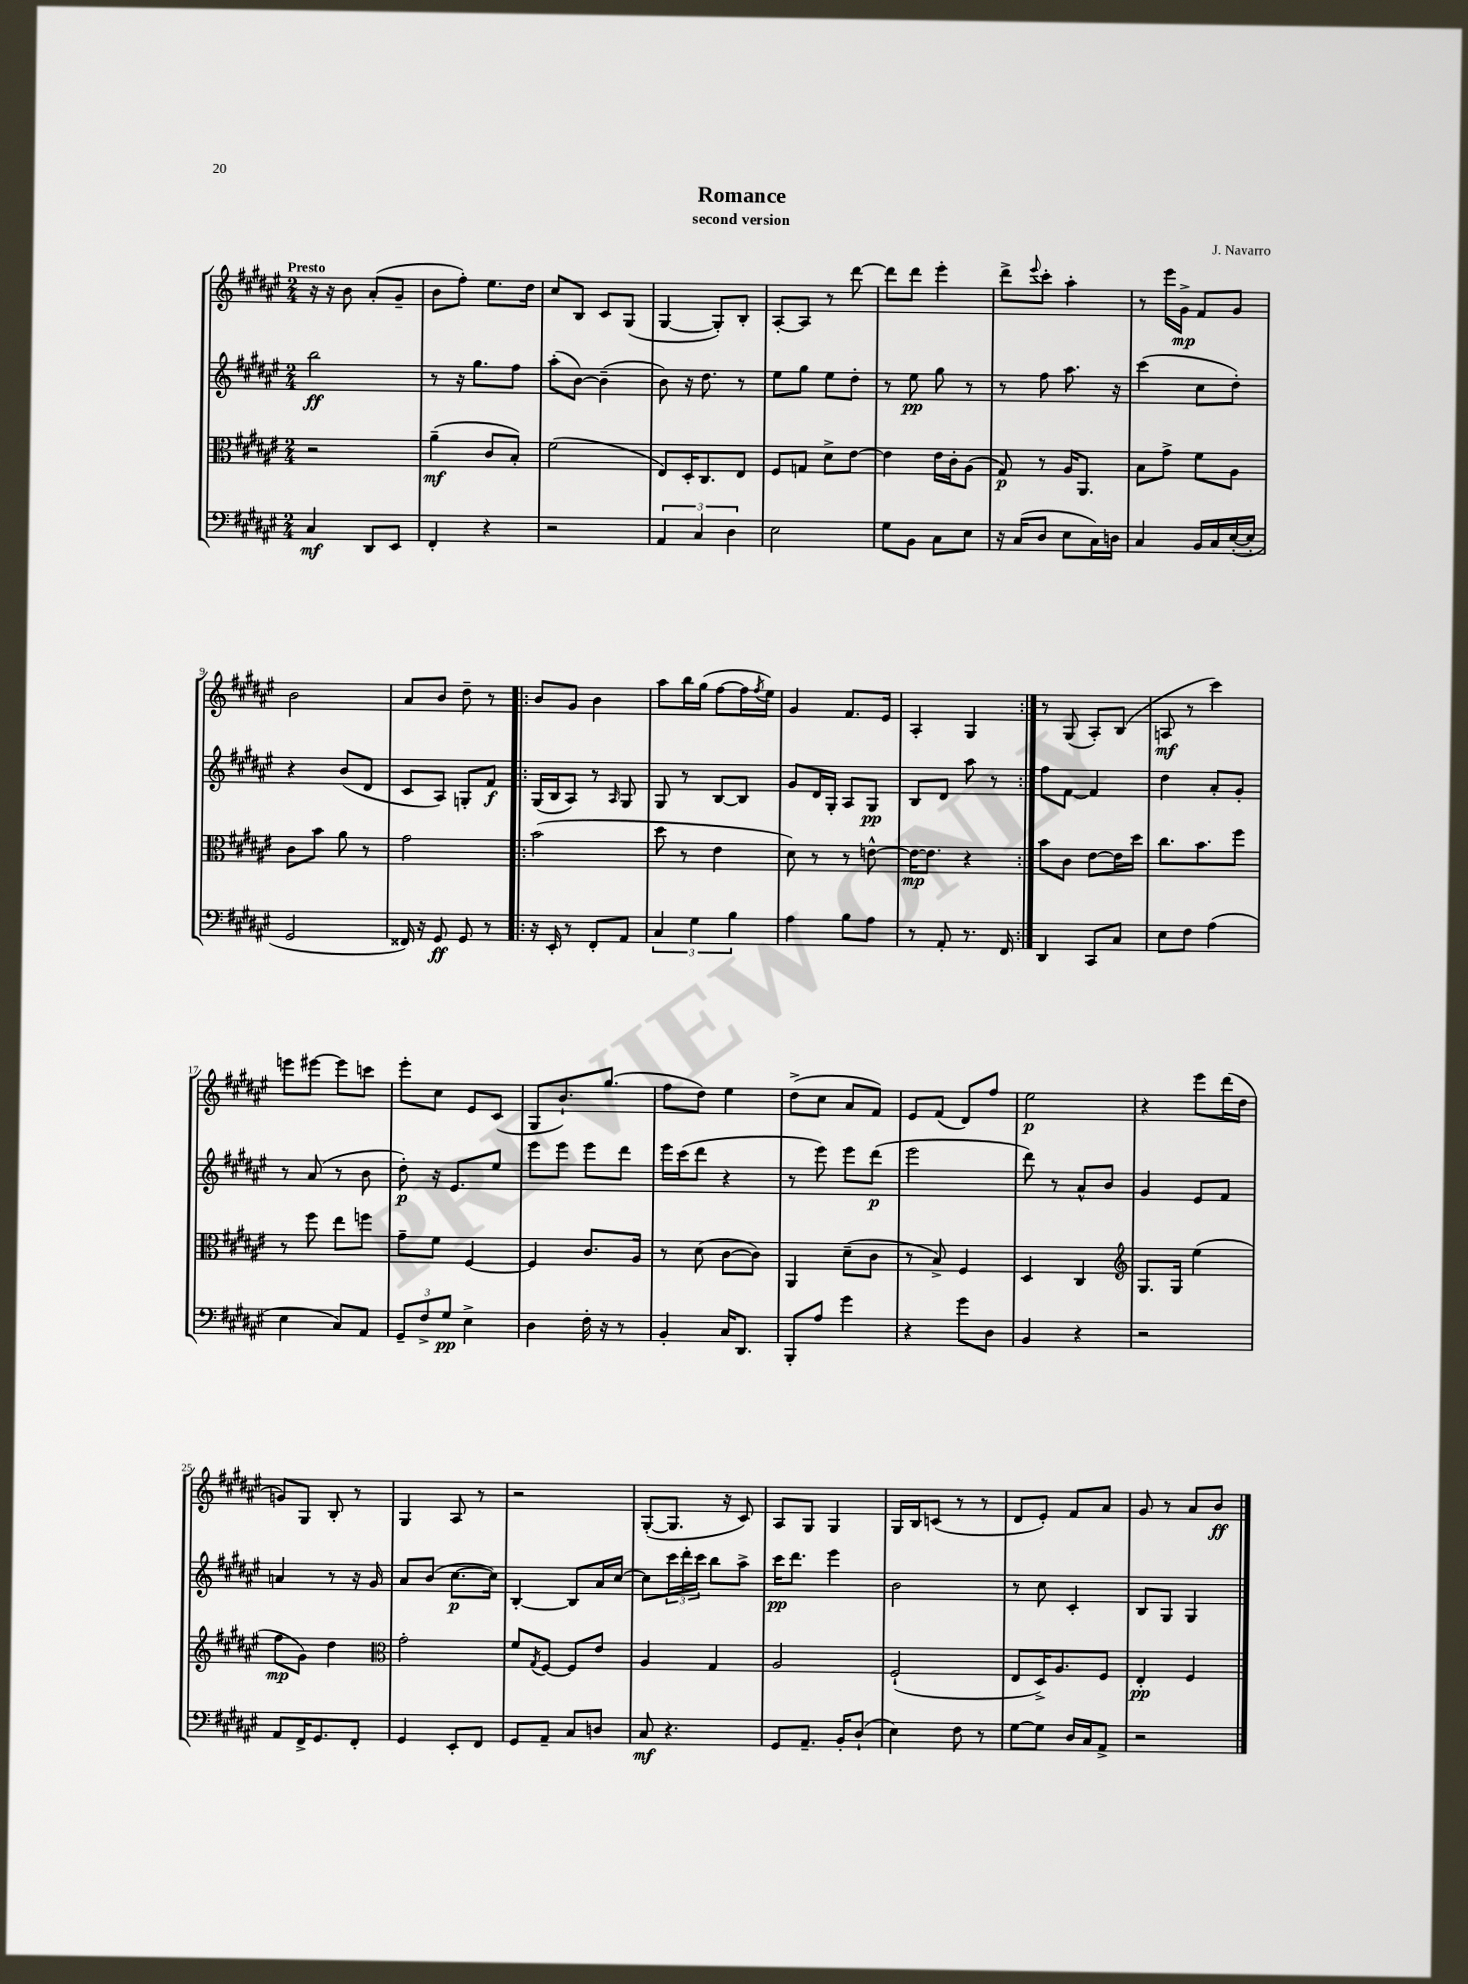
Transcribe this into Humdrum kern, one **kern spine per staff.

**kern	**kern	**kern	**kern
*staff4	*staff3	*staff2	*staff1
*clefF4	*clefC3	*clefG2	*clefG2
*k[f#c#g#d#a#e#]	*k[f#c#g#d#a#e#]	*k[f#c#g#d#a#e#]	*k[f#c#g#d#a#e#]
*M2/4	*M2/4	*M2/4	*M2/4
4C#	2r	2bb	16r
.	.	.	16r
.	.	.	8b
8DD#	.	.	(8a#'
8EE#	.	.	8g#~
=	=	=	=
4FF#'	(4a#~	8r	8b
.	.	16r	8ff#')
.	.	8.gg#	.
4r	8c#	.	8.ee#
.	8B')	8ff#	.
.	.	.	16dd#
=	=	=	=
2r	(2f#	(8aa#'	8cc#
.	.	[8b)	8B
.	.	(4b~]	8c#
.	.	.	(8G#
=	=	=	=
6AA#	8E#)	8b)	[4G#
.	16D#'	16r	.
6C#	.	.	.
.	8.C#	8.dd#	.
.	.	.	8G#'])
6D#	.	.	.
.	8E#	8r	8B'
=	=	=	=
2E#	8F#	8ee#	[8A#'
.	8G	8gg#	8A#]
.	8d#^	8ee#	8r
.	[8e#	8dd#'	[8ddd#
=	=	=	=
8G#	4e#]	8r	8ddd#]
8BB	.	8ee#	8ddd#
8C#	16e#	8gg#	4eee#'
.	16c#'	.	.
8E#	(8A#	8r	.
=	=	=	=
16r	8G#)	8r	8ddd#^
(16C#	.	.	.
.	.	.	8qqeee#
8D#	8r	8ff#	8ccc#'
8E#	16A#	8.aa#	4aa#'
.	8.AA#	.	.
16C#)	.	.	.
16D	.	16r	.
=	=	=	=
4C#	8B	(4ccc#	8r
.	8g#^	.	16eee#
.	.	.	16g#^
16BB	8f#	8cc#	8f#
16C#	.	.	.
([16E#'	8A#	8dd#')	8g#
16E#']	.	.	.
=	=	=	=
2GG#	8c#	4r	2b
.	8b	.	.
.	8a#	(8b	.
.	8r	8d#	.
=	=	=	=
16FF##)	2g#	8c#	8a#
16r	.	.	.
8GG#	.	8A#)	8b
8GG#	.	8G'	8dd#~
8r	.	8f#	8r
=!|:	=!|:	=!|:	=!|:
16r	(2b	(16G#	8b
16EE#'	.	16B	.
8r	.	8A#)	8g#
8FF#'	.	8r	4b
.	.	16qqA#	.
8AA#	.	8G#	.
=	=	=	=
6C#	8dd#	8G#	8aa#
.	8r	8r	16bb
6G#	.	.	.
.	.	.	(16gg#
.	4e#	[8B	[8ff#
6B	.	.	.
.	.	8B]	16ff#]
.	.	.	8qff#
.	.	.	16ee#)
=	=	=	=
4A#	8d#)	8g#	4g#
.	8r	16d#	.
.	.	16G#'	.
8B	8r	8A#	8.f#
8A#	[8e^^	8G#	.
.	.	.	16e#
=	=	=	=
8r	16e_	8B	4A#'
.	8.e]	.	.
8AA#'	.	8d#	.
8.r	4r	8aa#	4G#
.	.	8r	.
16FF#	.	.	.
=:|!	=:|!	=:|!	=:|!
4DD#	8b	8ff#	8r
.	8c#	[8f#	(8G#
8CC#	[8e#	4f#]	8A#')
8C#	16e#]	.	(8B
.	16dd#	.	.
=	=	=	=
8E#	8.cc#	4dd#	8A
8F#	.	.	8r
.	8.b	.	.
(4A#	.	8a#'	4ccc#)
.	8ff#	8g#'	.
=	=	=	=
4E#	8r	8r	8eee
.	8ff#	(8a#	[8eee#
8C#)	8ee#	8r	8eee#]
8AA#	8ff	8b	8ccc
=	=	=	=
12GG#~	8g#~	8dd#')	8eee#'
12F#^	.	.	.
.	8f#	16r	8cc#
12G#	.	.	.
.	.	8.e#	.
4E#^	[4F#	.	8e#
.	.	8ee#	(8c#
=	=	=	=
4D#	4F#]	8eee#	8G#
.	.	8eee#	8.b`)
16F#'	8.c#	8eee#	.
16r	.	.	(8.gg#
8r	.	8ddd#	.
.	16A#	.	.
=	=	=	=
4BB'	8r	16eee#	8ff#
.	.	(16ccc#	.
.	(8d#	8ddd#	8dd#)
16C#	[8c#	4r	4ee#
8.DD#	.	.	.
.	8c#])	.	.
=	=	=	=
8BBB'	4AA#	8r	(8dd#^
8A#	.	8eee#)	8cc#
4g#	(8d#~	8eee#	8a#
.	8c#	(8ddd#	8f#)
=	=	=	=
4r	8r	2eee#	8e#
.	8B^)	.	(8f#
8g#	4F#	.	8d#)
8D#	.	.	8ff#
=	=	=	=
4BB	4D#	8ddd#)	2ee#
.	.	8r	.
4r	4C#	8a#^^	.
.	.	8b	.
=	=	=	=
*	*clefG2	*	*
2r	8.G#	4g#	4r
.	16G#	.	.
.	(4ee#	8e#	8eee#
.	.	8f#	(16ddd#
.	.	.	16dd#
=	=	=	=
8AA#	8ff#	4a	8g)
16FF#^	8g#)	.	8G#
8.GG#	.	.	.
.	4dd#	8r	8B'
8FF#'	.	16r	8r
.	.	16g#	.
=	=	=	=
*	*clefC3	*	*
4GG#	2g#'	8a#	4G#
.	.	(8b	.
8EE#'	.	[8.cc#	8A#
8FF#	.	.	8r
.	.	16cc#])	.
=	=	=	=
8GG#	8f#	[4B'	2r
.	8qG#	.	.
8AA#~	[8F#	.	.
8C#	8F#]	8B]	.
8D	8e#	16a#	.
.	.	[16cc#	.
=	=	=	=
8C#	4A#	8cc#]	([8G#'
4.r	.	24ccc#	8.G#]
.	.	24ddd#'	.
.	.	24ccc#	.
.	4G#	8bb	.
.	.	.	16r
.	.	8aa#^	8c#)
=	=	=	=
8GG#	2A#	16ccc#	8A#
.	.	8.ddd#	.
8.AA#~	.	.	8G#
.	.	4eee#	4G#
16BB'	.	.	.
(8D#`	.	.	.
=	=	=	=
4E#)	(2F#`	2b	16G#
.	.	.	16B
.	.	.	(8c
8F#	.	.	8r
8r	.	.	8r
=	=	=	=
[8G#	8E#	8r	8d#
8G#]	16D#^)	8cc#	8e#')
.	8.A#	.	.
16D#	.	4c#'	8f#
16C#	.	.	.
8AA#^	8F#	.	8a#
=	=	=	=
2r	4E#'	8B	8g#
.	.	8G#	8r
.	4F#	4G#	8a#
.	.	.	8b
==	==	==	==
*-	*-	*-	*-
